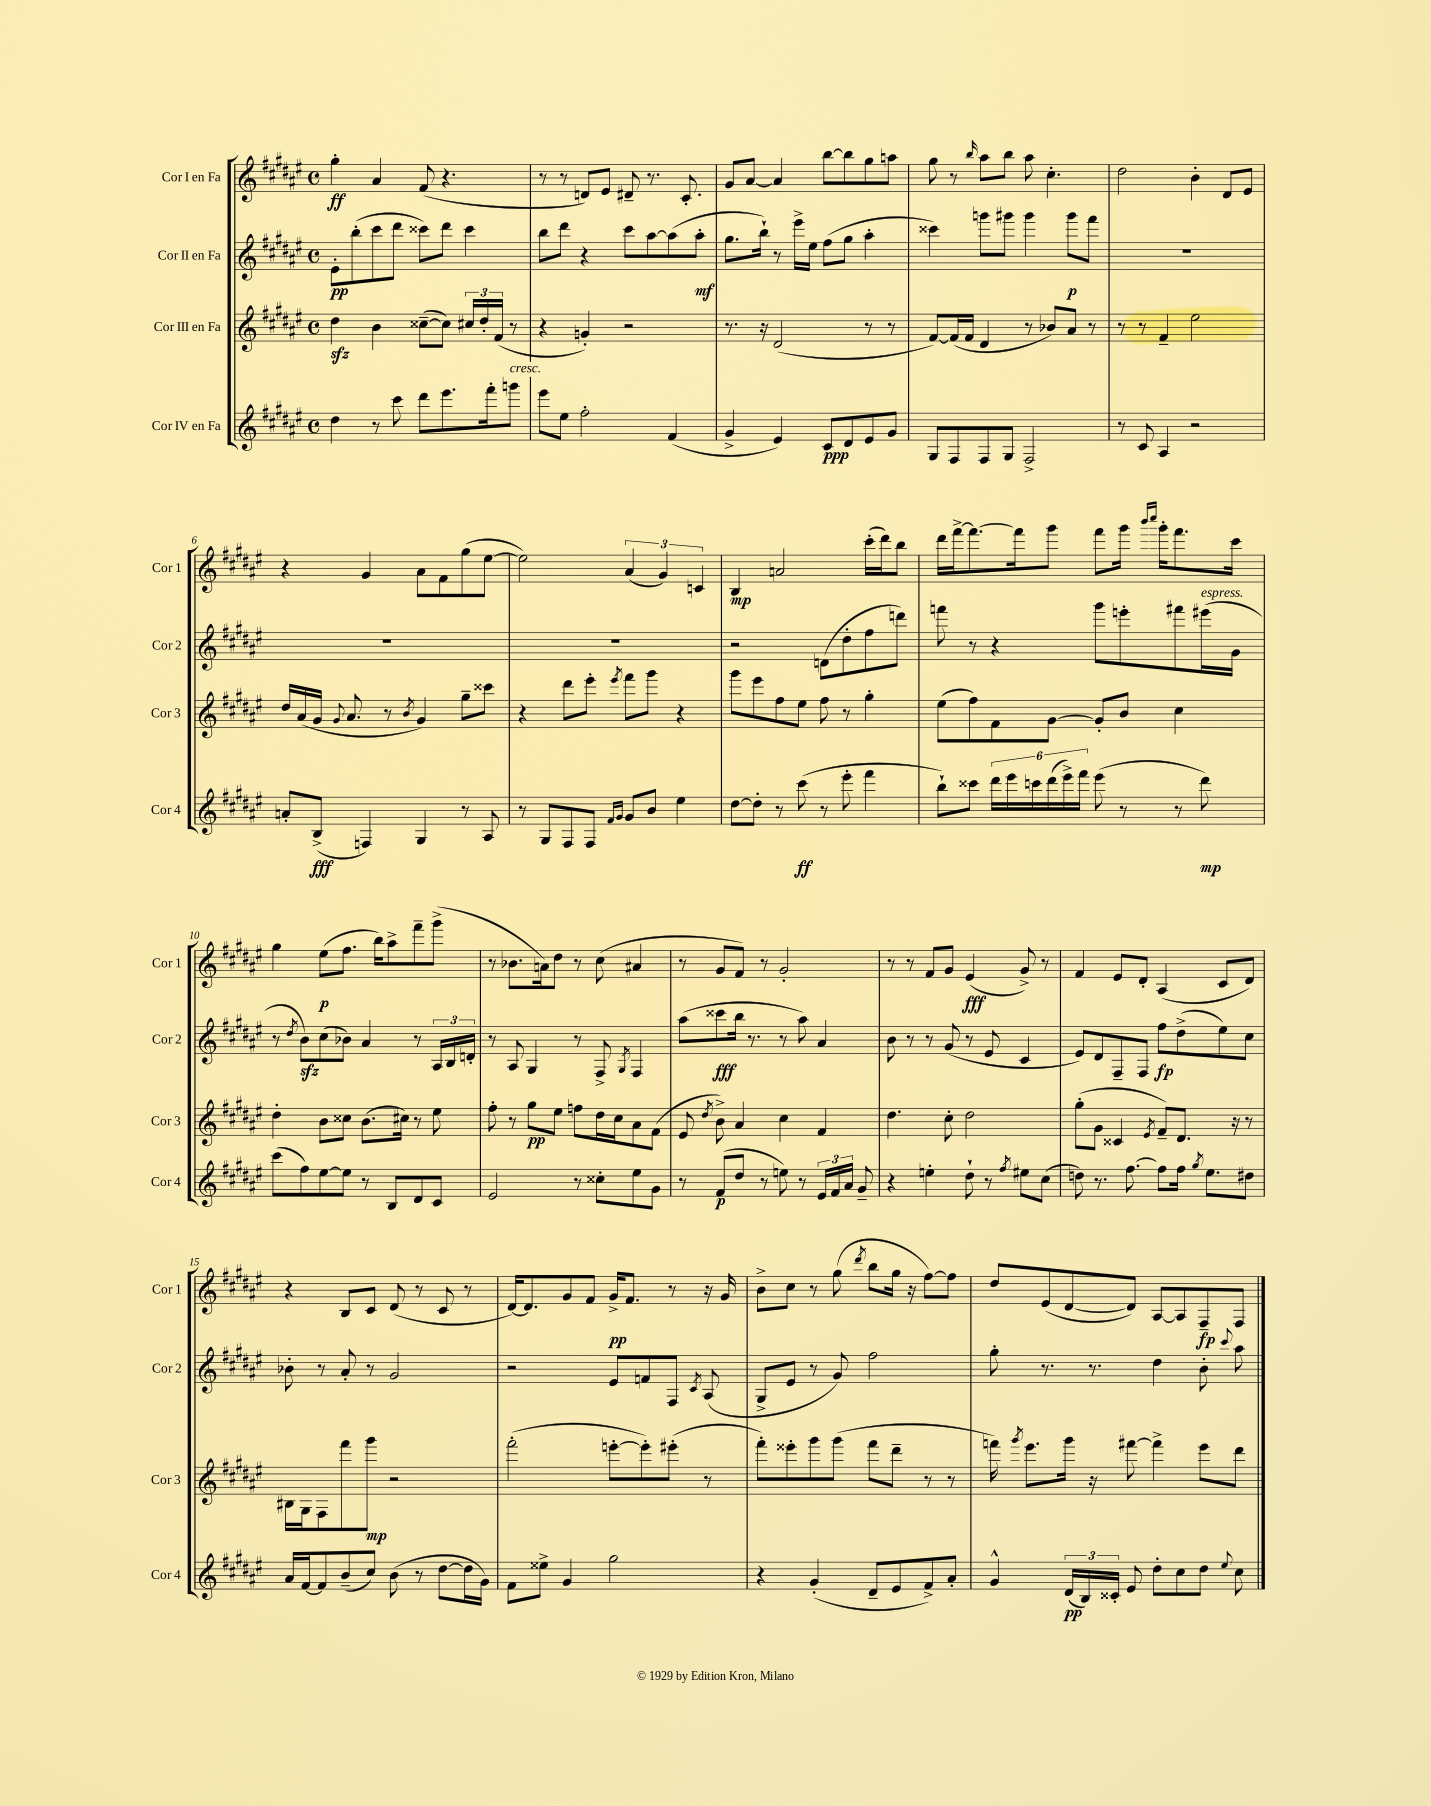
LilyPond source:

<<
\new StaffGroup <<
\new Staff = "s0" \with { instrumentName = "Cor I en Fa" shortInstrumentName = "Cor 1" } {
    \clef treble \key fis \major \defaultTimeSignature \time 4/4
    \autoBeamOff gis''4-.\ff ais'4 fis'8( r4. |
    r8 r8 d'8[) eis'8] dis'8-- r8. cis'8.-. |
    gis'8[ ais'8]~ ais'4 b''8[~ b''8 gis''8 a''8] |
    gis''8 r8 \grace { b''16 } ais''8[ b''8] ais''8 cis''4.-. |
    dis''2 b'4-. dis'8[ eis'8] |
    r4 gis'4 ais'8[ fis'8 gis''8( eis''8]~ |
    eis''2) \tuplet 3/2 { ais'4( gis'4) c'4 } |
    b4\mp a'2 cis'''16[-.( dis'''16) b''8] |
    dis'''16[ fis'''16~-> fis'''8.~ fis'''16 gis'''8] fis'''8[ gis'''16] \grace { b'''16[ cis''''16] } gis'''16[-. fis'''8. cis'''16] |
    gis''4 eis''8[\p( fis''8.] b''16[) ais''8-> fis'''8-- gis'''8]->( |
    r8 bes'8.[ a'16) dis''8] r8 cis''8( ais'4 |
    r8 gis'8[ fis'8]) r8 gis'2-. |
    r8 r8 fis'8[ gis'8] eis'4\fff( gis'8->) r8 |
    fis'4 eis'8[ dis'8]-. ais4( cis'8[ dis'8]) |
    r4 b8[ cis'8] dis'8( r8 cis'8 r8 |
    dis'16[~) dis'8. gis'8 fis'8] gis'16[->\pp fis'8.] r8 r16 gis'16 |
    b'8[-> cis''8] r8 gis''8( \acciaccatura { dis'''8 } b''8[ gis''16] r16 fis''8[~) fis''8] |
    dis''8[ eis'8( dis'8~ dis'8]) ais8[~ ais8 fis8--\fp fis8] \bar "|." |
}
\new Staff = "s1" \with { instrumentName = "Cor II en Fa" shortInstrumentName = "Cor 2" } {
    \clef treble \key fis \major \defaultTimeSignature \time 4/4
    \autoBeamOff eis'8[-.\pp b''8-.( cis'''8 dis'''8] cisis'''8[) dis'''8] cisis'''4 |
    b''8[ dis'''8] r4 cis'''8[ ais''8~ ais''8( ais''8]-.\mf |
    gis''8.[ b''16]-!) r8 eis'''16[-> eis''16] fis''8[( gis''8] ais''4-. |
    cisis'''4) g'''8[ gis'''8] gis'''4 gis'''8[\p fis'''8] |
    R1 |
    R1 |
    R1 |
    r2 d'8[( dis''8-. fis''8 d'''8]) |
    f'''8 r8 r4 gis'''8[ e'''8-. fis'''8 eis'''16^\markup { \italic "espress." }( gis'16] |
    r8 \acciaccatura { dis''8 } b'8[\sfz) cis''8( bes'8]) ais'4 r8 \tuplet 3/2 { ais16[ b16 d'16]-. } |
    r8 ais8 gis4 r8 fis8-> \acciaccatura { gis8 } fis4 |
    ais''8[( cisis'''8\fff b''16] r8. r8 ais''8) ais'4 |
    b'8 r8 r8 gis'8( r8 eis'8 cis'4 |
    eis'8[) dis'8 fis8-- fis8] fis''8[\fp dis''8->( eis''8) cis''8] |
    bes'8-. r8 ais'8-. r8 gis'2 |
    r2 eis'8[ f'8 fis8] \acciaccatura { cis'8 } ais8( |
    gis8[-> eis'8] r8 gis'8) fis''2 |
    gis''8-. r8. r8. dis''4 b'8-. \appoggiatura { cis'''8 } ais''8 \bar "|." |
}
\new Staff = "s2" \with { instrumentName = "Cor III en Fa" shortInstrumentName = "Cor 3" } {
    \clef treble \key fis \major \defaultTimeSignature \time 4/4
    \autoBeamOff dis''4\sfz b'4 cisis''8[~--( cisis''8]) \tuplet 3/2 { cis''16[ dis''16-. fis'16]( } r8 |
    r4 g'4-.) r2 |
    r8. r16 dis'2( r8 r8 |
    fis'8[~) fis'16( fis'16] dis'4 r8 bes'8[) ais'8] r8 |
    r8 r8 fis'4-- eis''2 |
    dis''16[ ais'16( gis'16] \appoggiatura { gis'8 } ais'8. r8 \acciaccatura { b'8 } gis'4) gis''8[-- cisis'''8] |
    r4 dis'''8[ eis'''8]-. \acciaccatura { eis'''8 } fis'''8[ gis'''8] r4 |
    gis'''8[ eis'''8 fis''8 eis''8] fis''8 r8 gis''4-. |
    eis''8[( fis''8) fis'8 gis'8]~ gis'8[-. b'8] cis''4 |
    dis''4-. b'8[ cisis''8] b'8.[( cis''16]) r8 eis''8 |
    fis''8-. r8 gis''8[\pp eis''8] f''8[ dis''16 cis''16 ais'8 fis'8]( |
    eis'8 \acciaccatura { dis''8 } b'8->) ais'4 cis''4 fis'4 |
    dis''4. cis''8-. dis''2 |
    gis''8[-.( gis'8] cisis'4 \acciaccatura { eis'8 } fis'8[--) dis'8.] r16 r8 |
    bis16[ gis16 fis8 fis'''8 gis'''8]\mp r2 |
    fis'''2-.( e'''8[~-. e'''8-.) eis'''8]-.( r8 |
    fis'''8[-.) eisis'''8-. gis'''8 gis'''8]( fis'''8[ dis'''8]-- r8 r8 |
    f'''16) \acciaccatura { gis'''8 } eis'''8.[ gis'''16] r16 fis'''8~ fis'''4-> eis'''8[ dis'''8] \bar "|." |
}
\new Staff = "s3" \with { instrumentName = "Cor IV en Fa" shortInstrumentName = "Cor 4" } {
    \clef treble \key fis \major \defaultTimeSignature \time 4/4
    \autoBeamOff dis''4 r8 cis'''8 dis'''8[ eis'''8. fis'''16-. g'''8]^\markup { \italic "cresc." } |
    eis'''8[ eis''8] fis''2-. fis'4( |
    gis'4-> eis'4) cis'8[\ppp dis'8 eis'8 gis'8] |
    gis8[ fis8 fis8 gis8] fis2-> |
    r8 cis'8 ais4 r2 |
    a'8[-. b8]->\fff( f4) gis4 r8 ais8 |
    r8 gis8[ fis8 fis8] \grace { fis'16[ gis'16] } gis'8[ b'8] eis''4 |
    dis''8[~ dis''8]-. r8 cis'''8\ff( r8 eis'''8-. fis'''4 |
    b''8[-!) cisis'''8] \tuplet 6/4 { dis'''16[ eis'''16 c'''16 dis'''16( eis'''16->) fis'''16] } eis'''8( r8 r8 dis'''8\mp) |
    cis'''8[( fis''8) eis''8~ eis''8] r8 b8[ dis'8 cis'8] |
    eis'2 r8 cisis''8[-. eis''8 gis'8] |
    r8 fis'8[\p( dis''8] r8 e''8) r8 \tuplet 3/2 { eis'16[ fis'16 ais'16] } gis'8-- |
    r4 e''4-. dis''8-! r8 \acciaccatura { fis''8 } eis''8[ cis''8]( |
    d''8) r8. fis''8.~ fis''8[ fis''16] \acciaccatura { gis''8 } eis''8.[ dis''8] |
    ais'16[ fis'16~ fis'8 b'8--( cis''8]) b'8( r8 dis''8[~ dis''16 gis'16]) |
    fis'8[ eisis''8]-> gis'4 gis''2 |
    r4 gis'4-.( dis'8[-- eis'8 fis'8->) ais'8]-. |
    gis'4-^ \tuplet 3/2 { dis'16[\pp( b16) cisis'16]-. } eis'8 dis''8[-. cis''8 dis''8] \appoggiatura { eis''8 } cis''8 \bar "|." |
}
>>
>>
